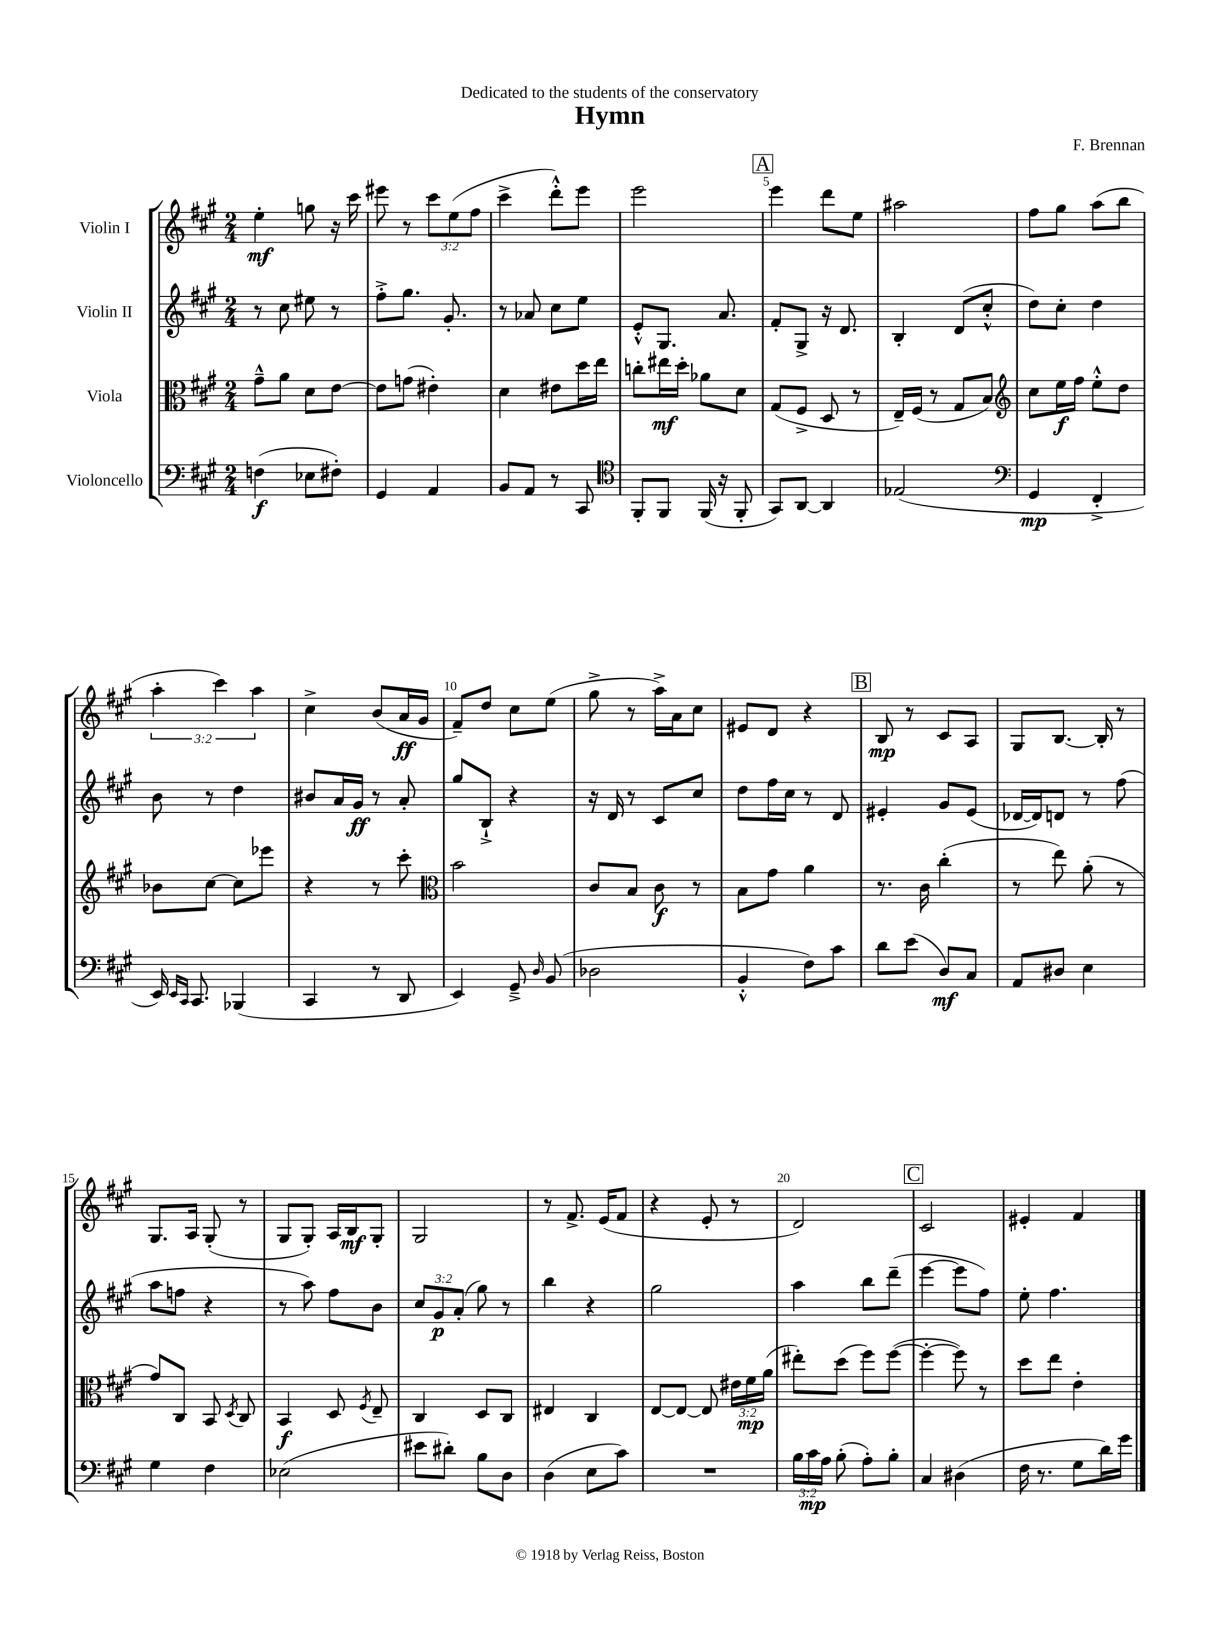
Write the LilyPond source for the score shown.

\header { title = "Hymn" composer = "F. Brennan" dedication = "Dedicated to the students of the conservatory" }
<<
\new StaffGroup <<
\new Staff = "s0" \with { instrumentName = "Violin I" } {
    \clef treble \key a \major \numericTimeSignature \time 2/4 \override Staff.TupletNumber.text = #tuplet-number::calc-fraction-text
    \autoBeamOff e''4-.\mf g''8 r16 cis'''16 |
    eis'''8 r8 \tuplet 3/2 { cis'''8[ e''8( fis''8] } |
    cis'''4-> d'''8[-.-^) e'''8] |
    e'''2 |
    \mark \markup { \box "A" } e'''4 d'''8[ e''8] |
    ais''2 |
    fis''8[ gis''8] a''8[( b''8] |
    \tuplet 3/2 { a''4-. cis'''4) a''4 } |
    cis''4-> b'8[( a'16\ff gis'16] |
    fis'8[--) d''8] cis''8[ e''8]( |
    gis''8-> r8 a''16[->) a'16 cis''8] |
    eis'8[ d'8] r4 |
    \mark \markup { \box "B" } b8\mp r8 cis'8[ a8] |
    gis8[ b8.]~ b16-. r8 |
    gis8.[ a16] gis8-.( r8 |
    gis8[ gis8]-.) a16[ b16\mf gis8]-. |
    gis2 |
    r8 fis'8.-> e'16[( fis'8] |
    r4 e'8-. r8 |
    d'2) |
    \mark \markup { \box "C" } cis'2 |
    eis'4-. fis'4 \bar "|." |
}
\new Staff = "s1" \with { instrumentName = "Violin II" } {
    \clef treble \key a \major \numericTimeSignature \time 2/4 \override Staff.TupletNumber.text = #tuplet-number::calc-fraction-text
    \autoBeamOff r8 cis''8 eis''8 r8 |
    fis''8[-.-> gis''8.] gis'8.-. |
    r8 aes'8 cis''8[ e''8] |
    e'8[-.-^ gis8.] a'8. |
    \mark \markup { \box "A" } fis'8[-. gis8]-> r16 d'8. |
    b4-. d'8[( cis''8]-.-^ |
    d''8[) cis''8]-. d''4 |
    b'8 r8 d''4 |
    bis'8[ a'16 gis'16]\ff r8 a'8-. |
    gis''8[ b8]-!-> r4 |
    r16 d'16 r8 cis'8[ cis''8] |
    d''8[ fis''16 cis''16] r8 d'8 |
    \mark \markup { \box "B" } eis'4-. gis'8[ eis'8]( |
    des'16[~ des'16) d'8] r8 fis''8( |
    a''8[ f''8] r4 |
    r8 a''8) fis''8[ b'8] |
    \tuplet 3/2 { cis''8[ gis'8\p a'8]-.( } gis''8) r8 |
    b''4 r4 |
    gis''2 |
    a''4 b''8[ d'''8]--( |
    \mark \markup { \box "C" } e'''4~ e'''8[ fis''8]) |
    e''8-. fis''4. \bar "|." |
}
\new Staff = "s2" \with { instrumentName = "Viola" } {
    \clef alto \key a \major \numericTimeSignature \time 2/4 \override Staff.TupletNumber.text = #tuplet-number::calc-fraction-text
    \autoBeamOff gis'8[---^ a'8] d'8[ e'8]~ |
    e'8[ g'8]( eis'4-.) |
    d'4 eis'8[ d''16 e''16] |
    c''8[-. eis''16\mf d''16]-. aes'8[ d'8] |
    \mark \markup { \box "A" } gis8[( fis8]-> d8 r8 |
    e16[--) fis16]( r8 gis8[ b8]) |
    \clef treble cis''8[ e''16\f fis''16] e''8[-.-^ d''8] |
    bes'8[ cis''8]~ cis''8[ ees'''8] |
    r4 r8 cis'''8-. |
    \clef alto b'2 |
    cis'8[ b8] cis'8\f r8 |
    b8[ gis'8] a'4 |
    \mark \markup { \box "B" } r8. cis'16 cis''4-.( |
    r8 e''8) a'8-.( r8 |
    gis'8[) cis8] b,8 \acciaccatura { d8 } cis8 |
    b,4\f d8 \acciaccatura { fis8 } e8-- |
    cis4 d8[ cis8] |
    eis4 cis4 |
    e8[~ e8]~ e8 \tuplet 3/2 { eis'16[ fis'16\mp a'16]( } |
    eis''8[-.) d''8]( fis''8[) fis''8]~( |
    \mark \markup { \box "C" } fis''4~-. fis''8) r8 |
    d''8[ e''8] e'4-. \bar "|." |
}
\new Staff = "s3" \with { instrumentName = "Violoncello" } {
    \clef bass \key a \major \numericTimeSignature \time 2/4 \override Staff.TupletNumber.text = #tuplet-number::calc-fraction-text
    \autoBeamOff f4\f( ees8[ fis8]-.) |
    gis,4 a,4 |
    b,8[ a,8] r8 cis,8 |
    \clef tenor fis,8[-. fis,8] fis,16( r16 fis,8-. |
    \mark \markup { \box "A" } gis,8[) a,8]~ a,4 |
    ees2( |
    \clef bass gis,4\mp fis,4-.-> |
    e,16) \grace { e,16[ cis,16] } cis,8. bes,,4( |
    cis,4 r8 d,8 |
    e,4) gis,8---> \grace { d16 } b,8( |
    des2 |
    b,4-.-^ fis8[) cis'8] |
    \mark \markup { \box "B" } d'8[ e'8]( d8[\mf) cis8] |
    a,8[ dis8] e4 |
    gis4 fis4 |
    ees2( |
    eis'8[ dis'8]-.) b8[ d8] |
    d4( e8[ cis'8]) |
    R2 |
    \tuplet 3/2 { b16[ cis'16\mp a16] } b8-.( a8[-.) b8]-. |
    \mark \markup { \box "C" } cis4 dis4( |
    fis16 r8. gis8[ d'16) gis'16] \bar "|." |
}
>>
>>
\layout { \context { \Score \override BarNumber.break-visibility = ##(#f #t #t) barNumberVisibility = #(every-nth-bar-number-visible 5) } }
